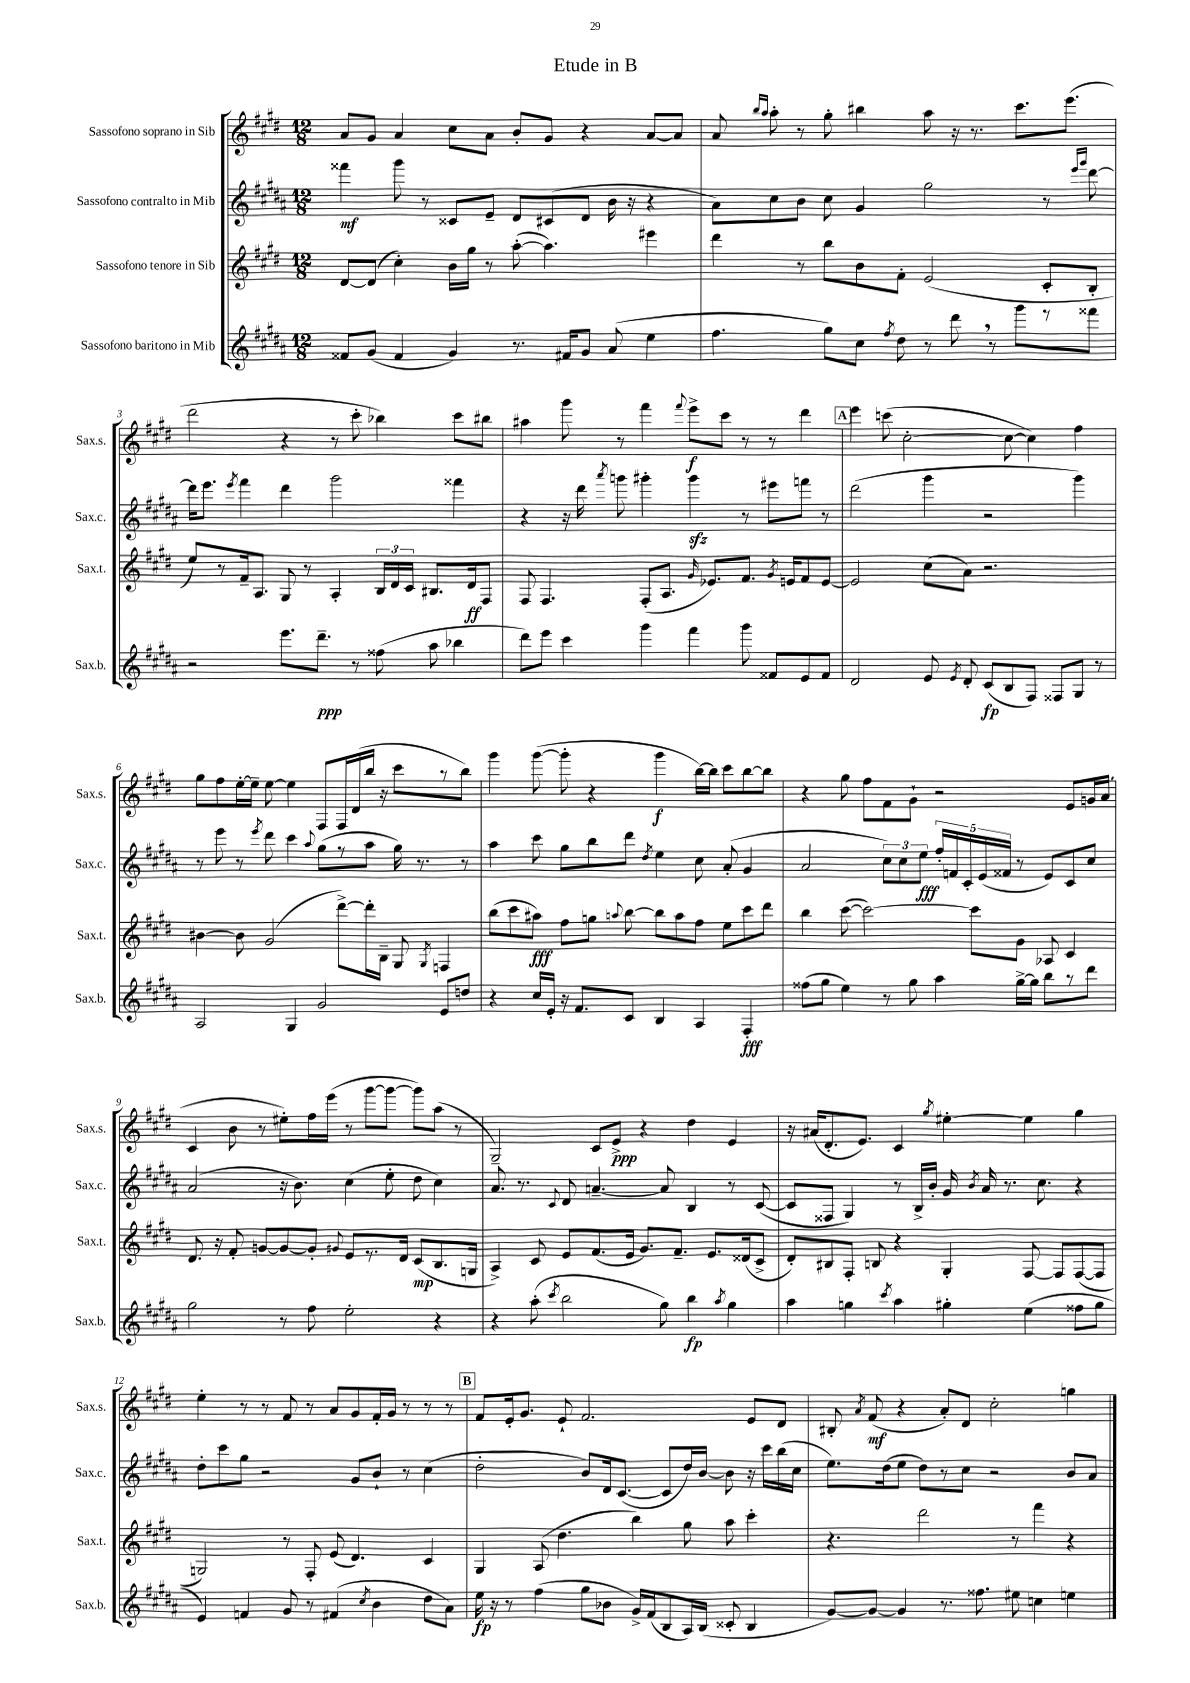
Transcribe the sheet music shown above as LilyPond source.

\header { title = "Etude in B" }
<<
\new StaffGroup <<
\new Staff = "s0" \with { instrumentName = "Sassofono soprano in Sib" shortInstrumentName = "Sax.s." } {
    \clef treble \key e \major \numericTimeSignature \time 12/8
    \autoBeamOff a'8[ gis'8] a'4 cis''8[ a'8] b'8[-. gis'8] r4 a'8[~ a'8] |
    a'8 \grace { b''16[ a''16] } a''8-. r8 gis''8-. bis''4 a''8 r16 r8. cis'''8.[ e'''8.]( |
    dis'''2 r4 r8 cis'''8-. bes''4) cis'''8[ bis''8] |
    ais''4 gis'''8 r8 fis'''4 \appoggiatura { fis'''8 } e'''8[->\f cis'''8] r8 r8 dis'''4 |
    \mark \markup { \box "A" } e'''4 c'''8( cis''2~-. cis''8~ cis''4) fis''4 |
    gis''8[ fis''8 e''16~-. e''16]-- e''8~ e''4 fis8[ fis16 dis'16( b''16] r16 cis'''8[ r8 b''8]) |
    gis'''4 gis'''8~( gis'''8-. r4 gis'''4\f b''16[~) b''16] cis'''8[ b''8~ b''8] |
    r4 gis''8 fis''8[ fis'8 gis'8]-! r2 e'8[ g'16 a'16]( |
    cis'4 b'8 r8 eis''8[-.) fis''16 e'''16]( r8 gis'''8[~ gis'''8]~ gis'''8[) a''8]( r8 |
    gis2--) cis'8[ e'8]->\ppp r4 dis''4 e'4 |
    r16 ais'16[( dis'8.-. e'8.]) cis'4 \acciaccatura { gis''8 } eis''4~-. eis''4 gis''4 |
    e''4-. r8 r8 fis'8 r8 a'8[ gis'8 fis'16-. gis'16] r8 r8 r8 |
    \mark \markup { \box "B" } fis'8[ e'16-. gis'8.] e'8-! fis'2. e'8[ dis'8] |
    bis8-. \acciaccatura { a'8 } fis'8\mf( r4 a'8[-.) dis'8] cis''2-. g''4 \bar "|." |
}
\new Staff = "s1" \with { instrumentName = "Sassofono contralto in Mib" shortInstrumentName = "Sax.c." } {
    \clef treble \key b \major \numericTimeSignature \time 12/8
    \autoBeamOff fisis'''4\mf gis'''8 r8 cisis'8[ e'8]-- dis'8[ cis'8( dis'8] b'16 r16 r4 |
    ais'8[) cis''8 b'8] cis''8 gis'4 gis''2 r8 \grace { e'''16[ gis'''16] } dis'''8~ |
    dis'''16[ e'''8.] \acciaccatura { e'''8 } fis'''4 dis'''4 gis'''2 fisis'''4 |
    r4 r16 dis'''16 \acciaccatura { ais'''8 } g'''8 gis'''4-. gis'''4\sfz r8 eis'''8[ f'''8] r8 |
    \mark \markup { \box "A" } dis'''2( gis'''4 r2 gis'''4) |
    r8 e'''8 r8 \acciaccatura { e'''8 } dis'''8 cis'''4 \appoggiatura { ais''8 } gis''8[( r8 ais''8] gis''16) r8. r8 |
    ais''4 cis'''8 gis''8[ b''8 dis'''8] \acciaccatura { dis''8 } e''4 cis''8 ais'8-.( gis'4 |
    ais'2 \tuplet 3/2 { cis''8[) cis''8 e''8]\fff } \tuplet 5/4 { fis''16[-. f'16 cis'16-. e'16( fisis'16] } r8 e'8[) cis'8 cis''8] |
    ais'2( r16 b'8.) cis''4( e''8-. dis''8 cis''4) |
    ais'8. r8. \appoggiatura { cis'8 } dis'8 a'4.~-- a'8 b4 r8 cis'8~( |
    cis'8[ fisis8] gis4) r8 b16[-> b'16]-. gis'16 \acciaccatura { b'8 } ais'16 r8. cis''8. r4 |
    dis''8[-. cis'''8 gis''8] r2 gis'8[ b'8]-! r8 cis''4( |
    \mark \markup { \box "B" } dis''2-. b'8[) dis'16 cis'8.]~( cis'8[ dis''16) b'16]~ b'8 r16 cis'''16[ b''16( cis''16] |
    e''8.[) dis''16( e''8] dis''8[) r8 cis''8] r2 b'8[ ais'8] \bar "|." |
}
\new Staff = "s2" \with { instrumentName = "Sassofono tenore in Sib" shortInstrumentName = "Sax.t." } {
    \clef treble \key e \major \numericTimeSignature \time 12/8
    \autoBeamOff dis'8[~ dis'8]( cis''4-.) b'16[ gis''16] r8 a''8~-.( a''4.) eis'''4 |
    dis'''4 r8 b''8[ b'8 fis'8]-. e'2( cis'8[-. b8]-. |
    e''8[) r8 fis'16-- a8.] gis8 r8 a4-. \tuplet 3/2 { b16[ dis'16 cis'16] } bis8.[ dis'16\ff fis8] |
    fis8 fis4. fis8[-.( a8.] \grace { gis'16 } ees'8.[) fis'8.] \acciaccatura { gis'8 } e'16[ fis'8 e'8]~ |
    \mark \markup { \box "A" } e'2 cis''8[( a'8]) r2. |
    bis'4~ bis'8 gis'2( dis'''8[~->) dis'''16-. b16]-- gis8 \acciaccatura { gis8 } f4 |
    b''8[( cis'''8 ais''8]\fff) fis''8[ g''8] \appoggiatura { a''8 } b''8~ b''8[ a''8 fis''8] e''8[ cis'''8 dis'''8] |
    b''4 cis'''8~( cis'''2~) cis'''8[ gis'8] aes8 cis'4 |
    dis'8. r16 fis'8-. g'8[~ g'8~ g'8]-. \appoggiatura { gis'8 } e'8[ r8. dis'16] cis'8[\mp( b8. g16] |
    a4->) cis'8 e'8[ fis'8.( e'16] gis'8.[) fis'8.]-- e'8.[ disis'16( cis'8]-> |
    dis'8[-.) bis8 fis8]-. b8 r4 gis4-. fis8~ fis8[ fis8~( fis8] |
    g2) r8 fis8-. e'8( dis'4.) cis'4 |
    \mark \markup { \box "B" } gis4 a8( dis''4. b''4) gis''8 a''8 cis'''4-. |
    r4. dis'''2 r8 fis'''4 r4 \bar "|." |
}
\new Staff = "s3" \with { instrumentName = "Sassofono baritono in Mib" shortInstrumentName = "Sax.b." } {
    \clef treble \key b \major \numericTimeSignature \time 12/8
    \autoBeamOff fisis'8[ gis'8]( fisis'4 gis'4) r8. fis'16[ gis'8] ais'8( e''4 |
    fis''4. gis''8[) cis''8] \acciaccatura { fis''8 } dis''8 r8 dis'''8 \breathe r8 gis'''8[ r8 fisis'''8] |
    r2 e'''8.[ dis'''8.]--\ppp r8 fisis''8( ais''8 bes''4 |
    dis'''8[) e'''8] cis'''4 gis'''4 fis'''4 gis'''8 fisis'8[ e'8 fisis'8] |
    \mark \markup { \box "A" } dis'2 e'8 \acciaccatura { e'8 } dis'8-. cis'8[\fp( b8 fis8]) fisis8[ gis8] r8 |
    ais2 gis4 gis'2 e'8[ d''8] |
    r4 cis''16[ e'16]-. r16 fis'8.[ cis'8] b4 ais4 fis4-.\fff |
    fisis''8[( gis''8] e''4) r8 gis''8 ais''4 gis''16[~-> gis''16] b''8[ r8 dis'''8] |
    gis''2 r8 fis''8 e''2-. r4 |
    r4 ais''8-.( \acciaccatura { cis'''8 } b''2 gis''8) b''4\fp \acciaccatura { ais''8 } gis''4 |
    ais''4 g''4 \acciaccatura { cis'''8 } ais''4 gis''4-. e''4( fisis''8[ gis''8] |
    e'4) f'4 gis'8 r8 fis'4( \acciaccatura { cis''8 } b'4 dis''8[ ais'8]) |
    \mark \markup { \box "B" } e''16\fp r16 r8 fis''4( gis''8[ bes'8] gis'16[->) fis'16( b8 ais16) b16]( cisis'8-. b4 |
    gis'8[~) gis'8]~ gis'4 r8. fisis''8. eis''8 c''4 e''4 \bar "|." |
}
>>
>>
